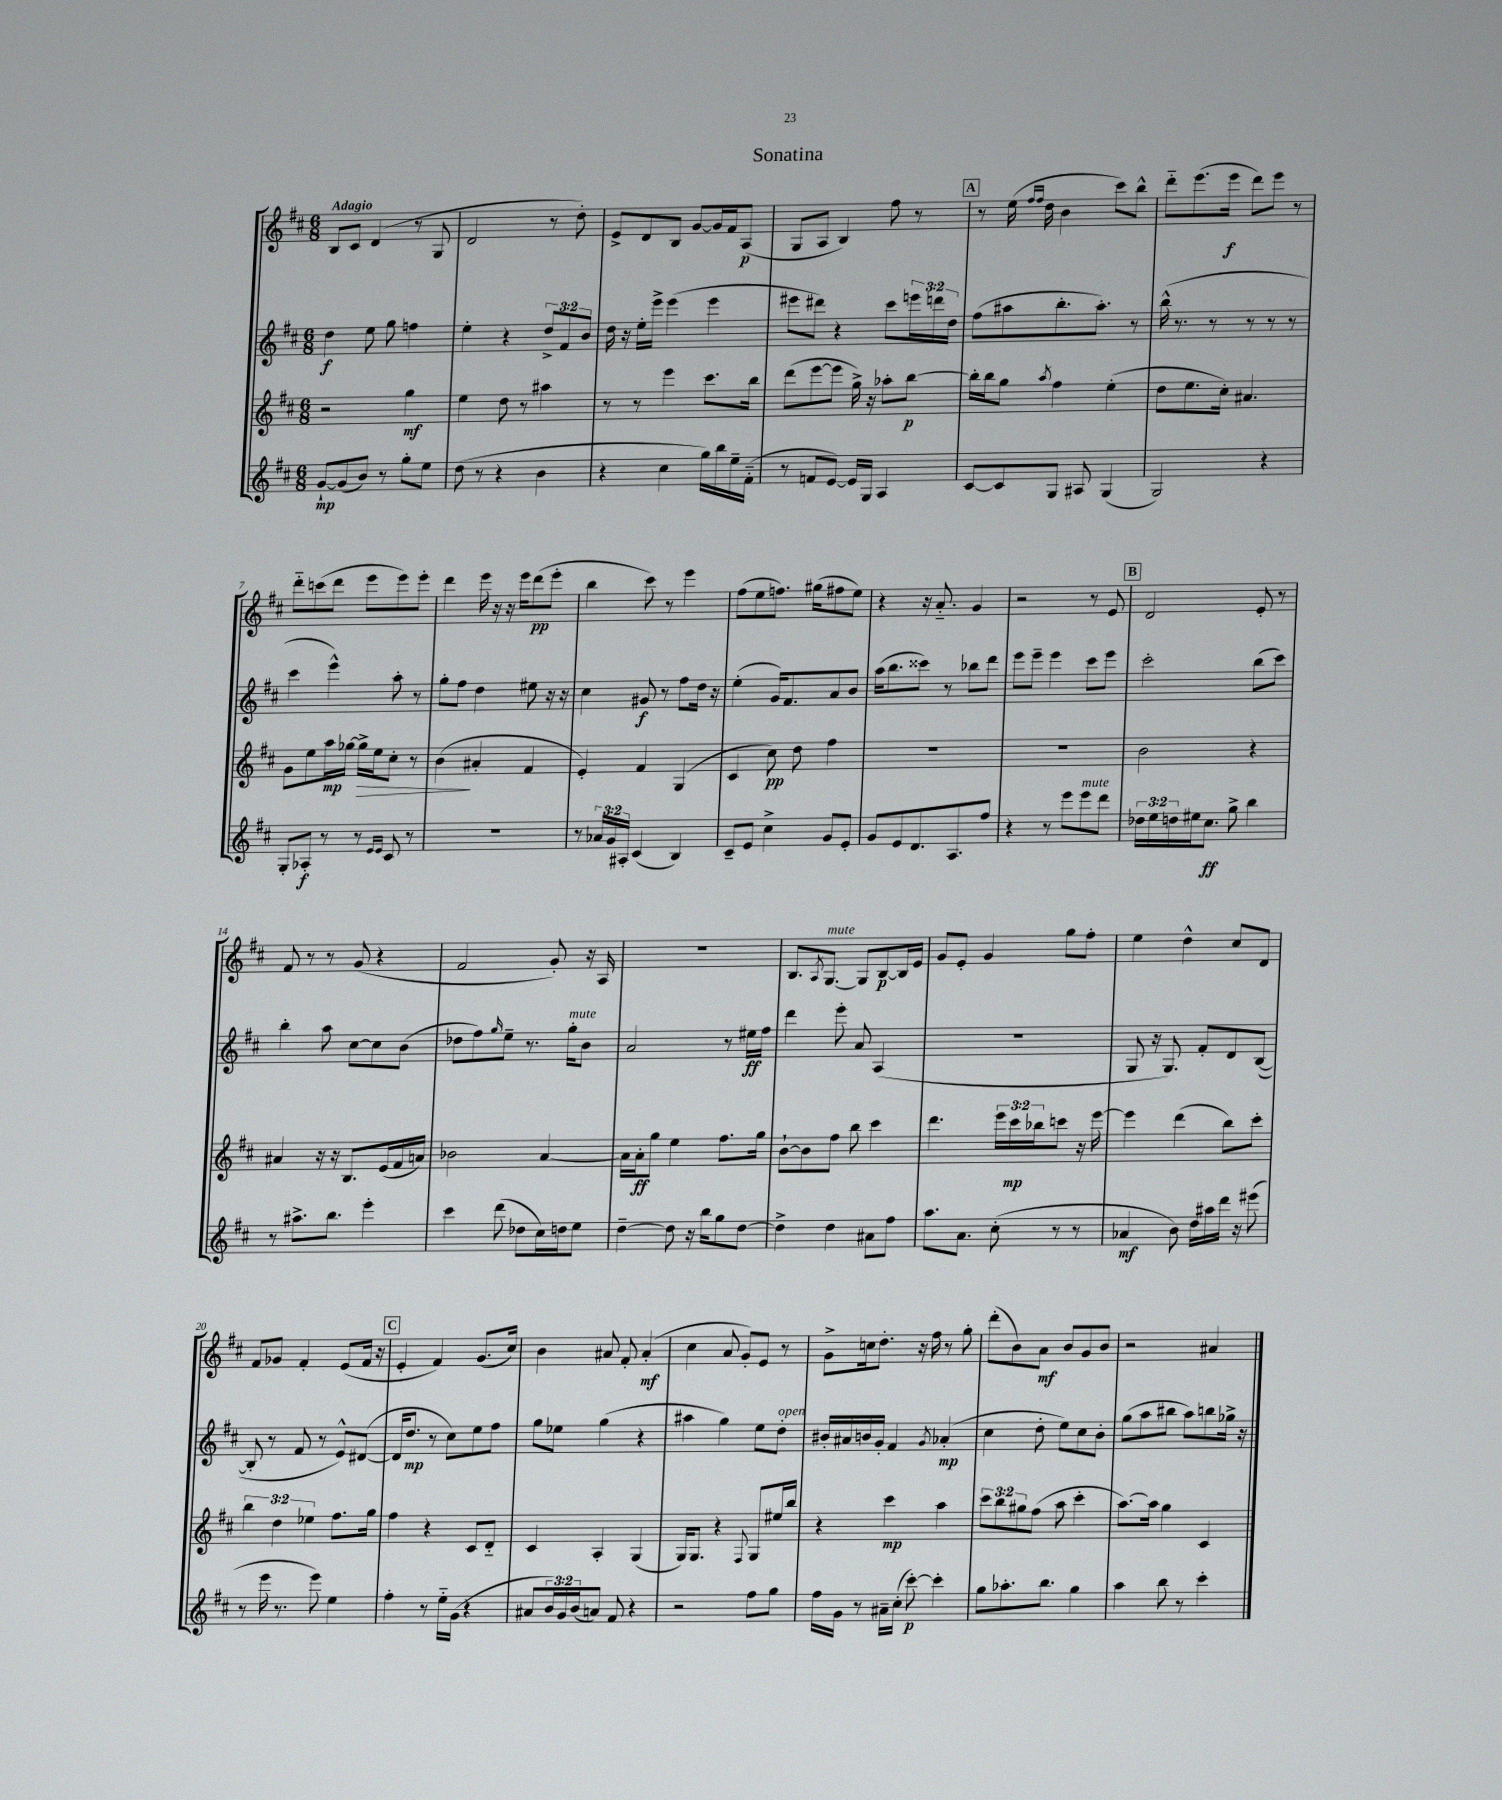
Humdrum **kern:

**kern	**dynam	**kern	**dynam	**kern	**dynam	**kern	**dynam
*part4	*part4	*part3	*part3	*part2	*part2	*part1	*part1
*staff4	*staff4	*staff3	*staff3	*staff2	*staff2	*staff1	*staff1
*clefG2	*	*clefG2	*	*clefG2	*	*clefG2	*
*k[f#c#]	*	*k[f#c#]	*	*k[f#c#]	*	*k[f#c#]	*
*M6/8	*	*M6/8	*	*M6/8	*	*M6/8	*
=1	=1	=1	=1	=1	=1	=1	=1
!	!	!	!	!	!	!LO:TX:a:B:t=Adagio	!
[8g`/L	mp	2r	.	4dd\	f	8B/L	.
(8g/]	.	.	.	.	.	8c#/J	.
8b/J)	.	.	.	8ee\	.	(4d/	.
8r	.	.	.	8gg\	.	.	.
8gg'\L	.	4gg\	mf	4ffn\	.	8r	.
8ee\J	.	.	.	.	.	8G/	.
=2	=2	=2	=2	=2	=2	=2	=2
(8dd\	.	4ee\	.	4ee'\	.	2d/	.
8r	.	.	.	.	.	.	.
4r	.	8dd\	.	4r	.	.	.
.	.	8r	.	.	.	.	.
4b\	.	4aa#X\	.	12dd^/L	.	8r	.
.	.	.	.	12f#/	.	.	.
.	.	.	.	.	.	8dd'\)	.
.	.	.	.	12b/J	.	.	.
=3	=3	=3	=3	=3	=3	=3	=3
4r	.	8r	.	16dd\	.	8e^/L	.
.	.	.	.	16r	.	.	.
.	.	8r	.	16ee'\LL	.	8d/	.
.	.	.	.	16eee^\JJ	.	.	.
4cc#\	.	4eee\	.	(4eee\	.	8B/J	.
.	.	.	.	.	.	[8g/L	.
16gg\LL)	.	8.ccc#\L	.	4eee\	.	16g/L]	.
16bb\	.	.	.	.	.	16f#/J	.
16ee~\	.	.	.	.	.	(8A/J	p
(16f#\JJ	.	16bb\Jk	.	.	.	.	.
=4	=4	=4	=4	=4	=4	=4	=4
8r	.	(8ddd\L	.	8eee#X\L	.	8G/L	.
8fn/L	.	[8eee\	.	8ddd#X\J)	.	8A/J	.
[8e/J)	.	8eee\J]	.	4r	.	4B/)	.
16e/LL]	.	16gg^\)	.	.	.	.	.
16G/JJ	.	16r	.	.	.	.	.
4A/	.	8aa-X'\L	.	8ccc#\L	.	8ff#\	.
.	.	[8bb\J	p	24eeen\L	.	8r	.
.	.	.	.	24dddn\	.	.	.
.	.	.	.	24dd\JJ	.	.	.
!!LO:REH:place=s1:t=A
=5	=5	=5	=5	=5	=5	=5	=5
[8c#/L	.	16bb'\LL]	.	(8ff#\L	.	8r	.
.	.	16bb\J	.	.	.	.	.
8c#/]	.	8gg\J	.	8aa#X\	.	(16ee\	.
.	.	.	.	.	.	16qqff#/LL	.
.	.	.	.	.	.	16qqff#/JJ	.
.	.	.	.	.	.	16dd\	.
.	.	8qaa/	.	.	.	.	.
8G/J	.	4ff#\	.	8.bb'\	.	4b\	.
8A#X/	.	.	.	.	.	.	.
.	.	.	.	8.aa#'\J)	.	.	.
(4G/	.	(4ee'\	.	.	.	8ccc#\L)	.
.	.	.	.	8r	.	8bb^^\J	.
=6	=6	=6	=6	=6	=6	=6	=6
2G/)	.	8dd\L	.	(16bb^^\	.	8ddd\L	.
.	.	.	.	8.r	.	.	.
.	.	8.ee\	.	.	.	(8.eee\	.
.	.	.	.	8r	.	.	.
.	.	16cc#'\Jk)	.	.	.	16eee\Jk	f
.	.	4.a#X/	.	8r	.	8ddd\L)	.
4r	.	.	.	8r	.	8eee\J	.
.	.	.	.	8r	.	8r	.
!!LO:LB:g=z
=7	=7	=7	=7	=7	=7	=7	=7
8G'/L	.	8g\L	.	4ccc#\	.	8ddd\L	.
8A-X'/J	f	8ee\	.	.	.	(8cccn\	.
8r	.	16aa\L	mp	4eee^^\)	.	8ddd\J	.
.	.	[16gg-X\JJ	.	.	.	.	.
!	!	!	!LO:HP:b	!	!	!	!
8r	.	16gg-^\LL]	>	.	.	8eee\L	.
.	.	16ee\J	.	.	.	.	.
16qqe/LL	.	.	.	.	.	.	.
16qqe/JJ	.	.	.	.	.	.	.
8c#/	.	8cc#'\J	.	8aa'\	.	8eee\)	.
8r	.	8r	.	8r	.	8eee'\J	.
=8	=8	=8	=8	=8	=8	=8	=8
2.r	.	(4b\	.	8gg'\L	.	4ddd\	.
.	.	.	.	8ff#\J	.	.	.
.	.	4a#X'/	]	4dd\	.	16eee\	.
.	.	.	.	.	.	16r	.
.	.	.	.	.	.	16r	.
.	.	.	.	.	.	16eee\KL	.
.	.	4f#/	.	8ee#X\	.	(8ddd\	pp
.	.	.	.	16r	.	8eee'\J	.
.	.	.	.	16r	.	.	.
=9	=9	=9	=9	=9	=9	=9	=9
8r	.	4e'/)	.	4cc#\	.	4bb\	.
24a-X/LL	.	.	.	.	.	.	.
24g/	.	.	.	.	.	.	.
24A#X'/JJ	.	.	.	.	.	.	.
(4c#/	.	4f#/	.	8g#X/	f	8ccc#\)	.
.	.	.	.	8r	.	8r	.
4B/)	.	(4G/	.	8ff#\L	.	4eee\	.
.	.	.	.	16dd\Jk	.	.	.
.	.	.	.	16r	.	.	.
=10	=10	=10	=10	=10	=10	=10	=10
8c#~/L	.	4c#/	.	(4ee'\	.	(8ff#\L	.
8e/J	.	.	.	.	.	8ee\	.
4cc#^\	.	8cc#\)	pp	16g/KL)	.	8.ffn\J)	.
.	.	.	.	8.f#/	.	.	.
.	.	8dd\	.	.	.	.	.
.	.	.	.	.	.	(16gg#X\KL	.
8g/L	.	4ff#\	.	8a/	.	8ff#X\	.
8e'/J	.	.	.	8b/J	.	8ee\J)	.
=11	=11	=11	=11	=11	=11	=11	=11
8g/L	.	2.r	.	(16aa\KL	.	4r	.
.	.	.	.	8.bb\	.	.	.
8e/	.	.	.	.	.	.	.
8.d/	.	.	.	8ccc##X\J)	.	16r	.
.	.	.	.	.	.	8.a/	.
.	.	.	.	8r	.	.	.
8.A/	.	.	.	.	.	.	.
.	.	.	.	8bb-X\L	.	4g/	.
8ff#/J	.	.	.	8ddd\J	.	.	.
=12	=12	=12	=12	=12	=12	=12	=12
4r	.	2.r	.	8eee\L	.	2r	.
.	.	.	.	8eee~\J	.	.	.
8r	.	.	.	4eee\	.	.	.
8eee\L	.	.	.	.	.	.	.
!LO:TX:a:i:t=mute	!	!	!	!	!	!	!
8eee\	.	.	.	8ccc#\L	.	8r	.
8ddd\J	.	.	.	8eee\J	.	8e/	.
!!LO:REH:place=s1:t=B
=13	=13	=13	=13	=13	=13	=13	=13
24dd-X\LL	.	2b\	.	2ccc#'\	.	2d/	.
24ee\	.	.	.	.	.	.	.
24ddn\	.	.	.	.	.	.	.
16ee#X\J	.	.	.	.	.	.	.
8.cc#\J	ff	.	.	.	.	.	.
8gg^\	.	.	.	.	.	.	.
4bb\	.	4r	.	(8bb\L	.	8e'/	.
.	.	.	.	8ccc#\J)	.	8r	.
!!LO:LB:g=z
=14	=14	=14	=14	=14	=14	=14	=14
8r	.	4a#X/	.	4bb'\	.	8f#/	.
8.aa#X^\L	.	.	.	.	.	8r	.
.	.	16r	.	8aa\	.	8r	.
8.bb\J	.	16r	.	.	.	.	.
.	.	8.B/L	.	[8cc#\L	.	(8g/	.
4eee'\	.	.	.	8cc#\]	.	4r	.
.	.	(16e/L	.	.	.	.	.
.	.	16f#/	.	(8b\J	.	.	.
.	.	16an/JJ)	.	.	.	.	.
=15	=15	=15	=15	=15	=15	=15	=15
4ccc#\	.	2b-X\	.	8dd-X\L	.	2f#/	.
.	.	.	.	8ff#\)	.	.	.
.	.	.	.	16qqgg/	.	.	.
(8ddd\	.	.	.	8ee~\J	.	.	.
8dd-X\L	.	.	.	8.r	.	.	.
16cc#\L)	.	[4a/	.	.	.	8g'/)	.
!	!	!	!	!LO:TX:a:i:t=mute	!	!	!
16ddn\J	.	.	.	16gg'\KL	.	.	.
8ee\J	.	.	.	8b\J	.	16r	.
.	.	.	.	.	.	16A/	.
=16	=16	=16	=16	=16	=16	=16	=16
[4dd~\	.	16a\LL]	.	2a/	.	2.r	.
.	.	16a'\J	ff	.	.	.	.
.	.	8gg\J	.	.	.	.	.
8dd\]	.	4ee\	.	.	.	.	.
16r	.	.	.	.	.	.	.
16bb\KL	.	.	.	.	.	.	.
8gg\	.	8.ff#\L	.	8r	.	.	.
[8dd\J	.	.	.	16ee#X\LL	ff	.	.
.	.	16gg\Jk	.	16ff#\JJ	.	.	.
=17	=17	=17	=17	=17	=17	=17	=17
4dd^\]	.	[8b`\L	.	4ddd\	.	8.B/L	.
.	.	8b\]	.	.	.	.	.
.	.	.	.	.	.	8qA/	.
!	!	!	!	!	!	!LO:TX:a:i:t=mute	!
.	.	.	.	.	.	[8.G/J	.
4dd\	.	8ff#\J	.	8eee'\	.	.	.
.	.	8bb\	.	8a/	.	8G/L]	.
8a#X\L	.	4ccc#\	.	(4A/	.	[8B/	p
8ff#\J	.	.	.	.	.	16B/L]	.
.	.	.	.	.	.	16e/JJ	.
=18	=18	=18	=18	=18	=18	=18	=18
8.aa\L	.	4.ddd\	.	2.r	.	8g/L	.
.	.	.	.	.	.	8e'/J	.
8.a\J	.	.	.	.	.	.	.
.	.	.	.	.	.	4g/	.
(8cc#'\	.	24eee\LL	.	.	.	.	.
.	.	24ccc#\	mp	.	.	.	.
.	.	24bb-X\J	.	.	.	.	.
8r	.	8cccn\J	.	.	.	8gg\L	.
8r	.	16r	.	.	.	8ff#'\J	.
.	.	[16eee\	.	.	.	.	.
=19	=19	=19	=19	=19	=19	=19	=19
4a-X/	mf	4eee\]	.	8G/	.	4ee\	.
.	.	.	.	16r	.	.	.
.	.	.	.	8.G/)	.	.	.
8b\)	.	(4ddd\	.	.	.	4dd^^\	.
16dd\LL	.	.	.	8f#'/L	.	.	.
16aa#X\	.	.	.	.	.	.	.
16ddd\JJ	.	8bb\L)	.	8d/	.	8cc#/L	.
16r	.	.	.	.	.	.	.
(8eee#X\	.	8ccc#'\J	.	([8B/J	.	8d/J	.
!!LO:LB:g=z
=20	=20	=20	=20	=20	=20	=20	=20
8r	.	6bb\	.	8B'/]	.	8f#/L	.
16eee\	.	.	.	8r	.	8g-X/J	.
.	.	6dd\	.	.	.	.	.
8.r	.	.	.	.	.	.	.
.	.	.	.	8f#/	.	4f#'/	.
.	.	6ee-X\	.	.	.	.	.
8eee\)	.	.	.	8r	.	.	.
4ee\	.	8.ff#\L	.	8e^^/L)	.	(8e/L	.
.	.	.	.	([8d#X/J	.	16f#/Jk	.
.	.	16gg\Jk	.	.	.	16r	.
!!LO:REH:place=s1:t=C
=21	=21	=21	=21	=21	=21	=21	=21
4ff#'\	.	4ff#\	.	16d#/KL]	.	4e'/	.
.	.	.	.	8.dd/J	mp	.	.
8r	.	4r	.	8r	.	4f#/)	.
16ee\LL	.	.	.	8cc#\L)	.	.	.
(16g\JJ	.	.	.	.	.	.	.
4r	.	8c#/L	.	8ee\	.	(8.g/L	.
.	.	8d/J	.	8ff#\J	.	.	.
.	.	.	.	.	.	16cc#/Jk)	.
=22	=22	=22	=22	=22	=22	=22	=22
8a#X/L	.	4c#/	.	8gg\L	.	4b\	.
24b/L)	.	.	.	8ee-X\J	.	.	.
24g/	.	.	.	.	.	.	.
(24b/J	.	.	.	.	.	.	.
8an/J)	.	4A'/	.	(4gg\	.	8a#X/	.
8f#/	.	.	.	.	.	8f#'/	.
4r	.	(4G/	.	4r	.	(4a#'/	mf
=23	=23	=23	=23	=23	=23	=23	=23
2r	.	16G/KL)	.	4aa#X\	.	4cc#\	.
.	.	8.G/J	.	.	.	.	.
.	.	4r	.	4gg\)	.	8a/	.
.	.	.	.	.	.	8g'/L)	.
.	.	8qqF#/	.	.	.	.	.
8ff#\L	.	8G/L	.	8ee\L	.	8e/J	.
!	!	!	!	!LO:TX:a:i:t=open	!	!	!
8gg\J	.	16ee#X/L	.	8dd'\J	.	8r	.
.	.	16bb/JJ	.	.	.	.	.
=24	=24	=24	=24	=24	=24	=24	=24
16ff#\LL	.	4r	.	16b#X'/LL	.	8g^\L	.
16g\JJ	.	.	.	16a#X/	.	.	.
8r	.	.	.	16bn/	.	16ccn\k	.
.	.	.	.	16g'/JJ	.	8.dd'\J	.
16a#X~\LL	.	4ccc#\	mp	4f#/	.	.	.
(16cc#'\JJ	.	.	.	.	.	.	.
[8ccc#'\)	p	.	.	.	.	16r	.
.	.	.	.	.	.	16ff#\	.
.	.	.	.	8qg/	.	.	.
4ccc#'\]	.	4aa\	.	(4a-X'/	mp	8r	.
.	.	.	.	.	.	8gg'\	.
=25	=25	=25	=25	=25	=25	=25	=25
8gg\L	.	12ccc#\L	.	4cc#\	.	(8ddd'\L	.
.	.	12bb\	.	.	.	.	.
8.aa-X'\	.	.	.	.	.	8b\)	.
.	.	12gg#X\	.	.	.	.	.
.	.	(8ff#\J	.	8dd'\	.	8a\J	mf
8.bb\J	.	.	.	.	.	.	.
.	.	8aa\	.	8ee\L)	.	8b/L	.
4gg\	.	4ccc#'\	.	8cc#\	.	8g/	.
.	.	.	.	8b'\J	.	8b/J	.
=26	=26	=26	=26	=26	=26	=26	=26
4aa\	.	[8.aa\L)	.	(8gg\L	.	2r	.
.	.	.	.	8aa\	.	.	.
.	.	16aa\Jk]	.	.	.	.	.
8bb\	.	4gg\	.	8bb#X\J	.	.	.
8r	.	.	.	8aa\L)	.	.	.
4ccc#'\	.	4c#/	.	8bbn\	.	4a#X/	.
.	.	.	.	16gg-X^\Jk	.	.	.
.	.	.	.	16r	.	.	.
==	==	==	==	==	==	==	==
*-	*-	*-	*-	*-	*-	*-	*-
